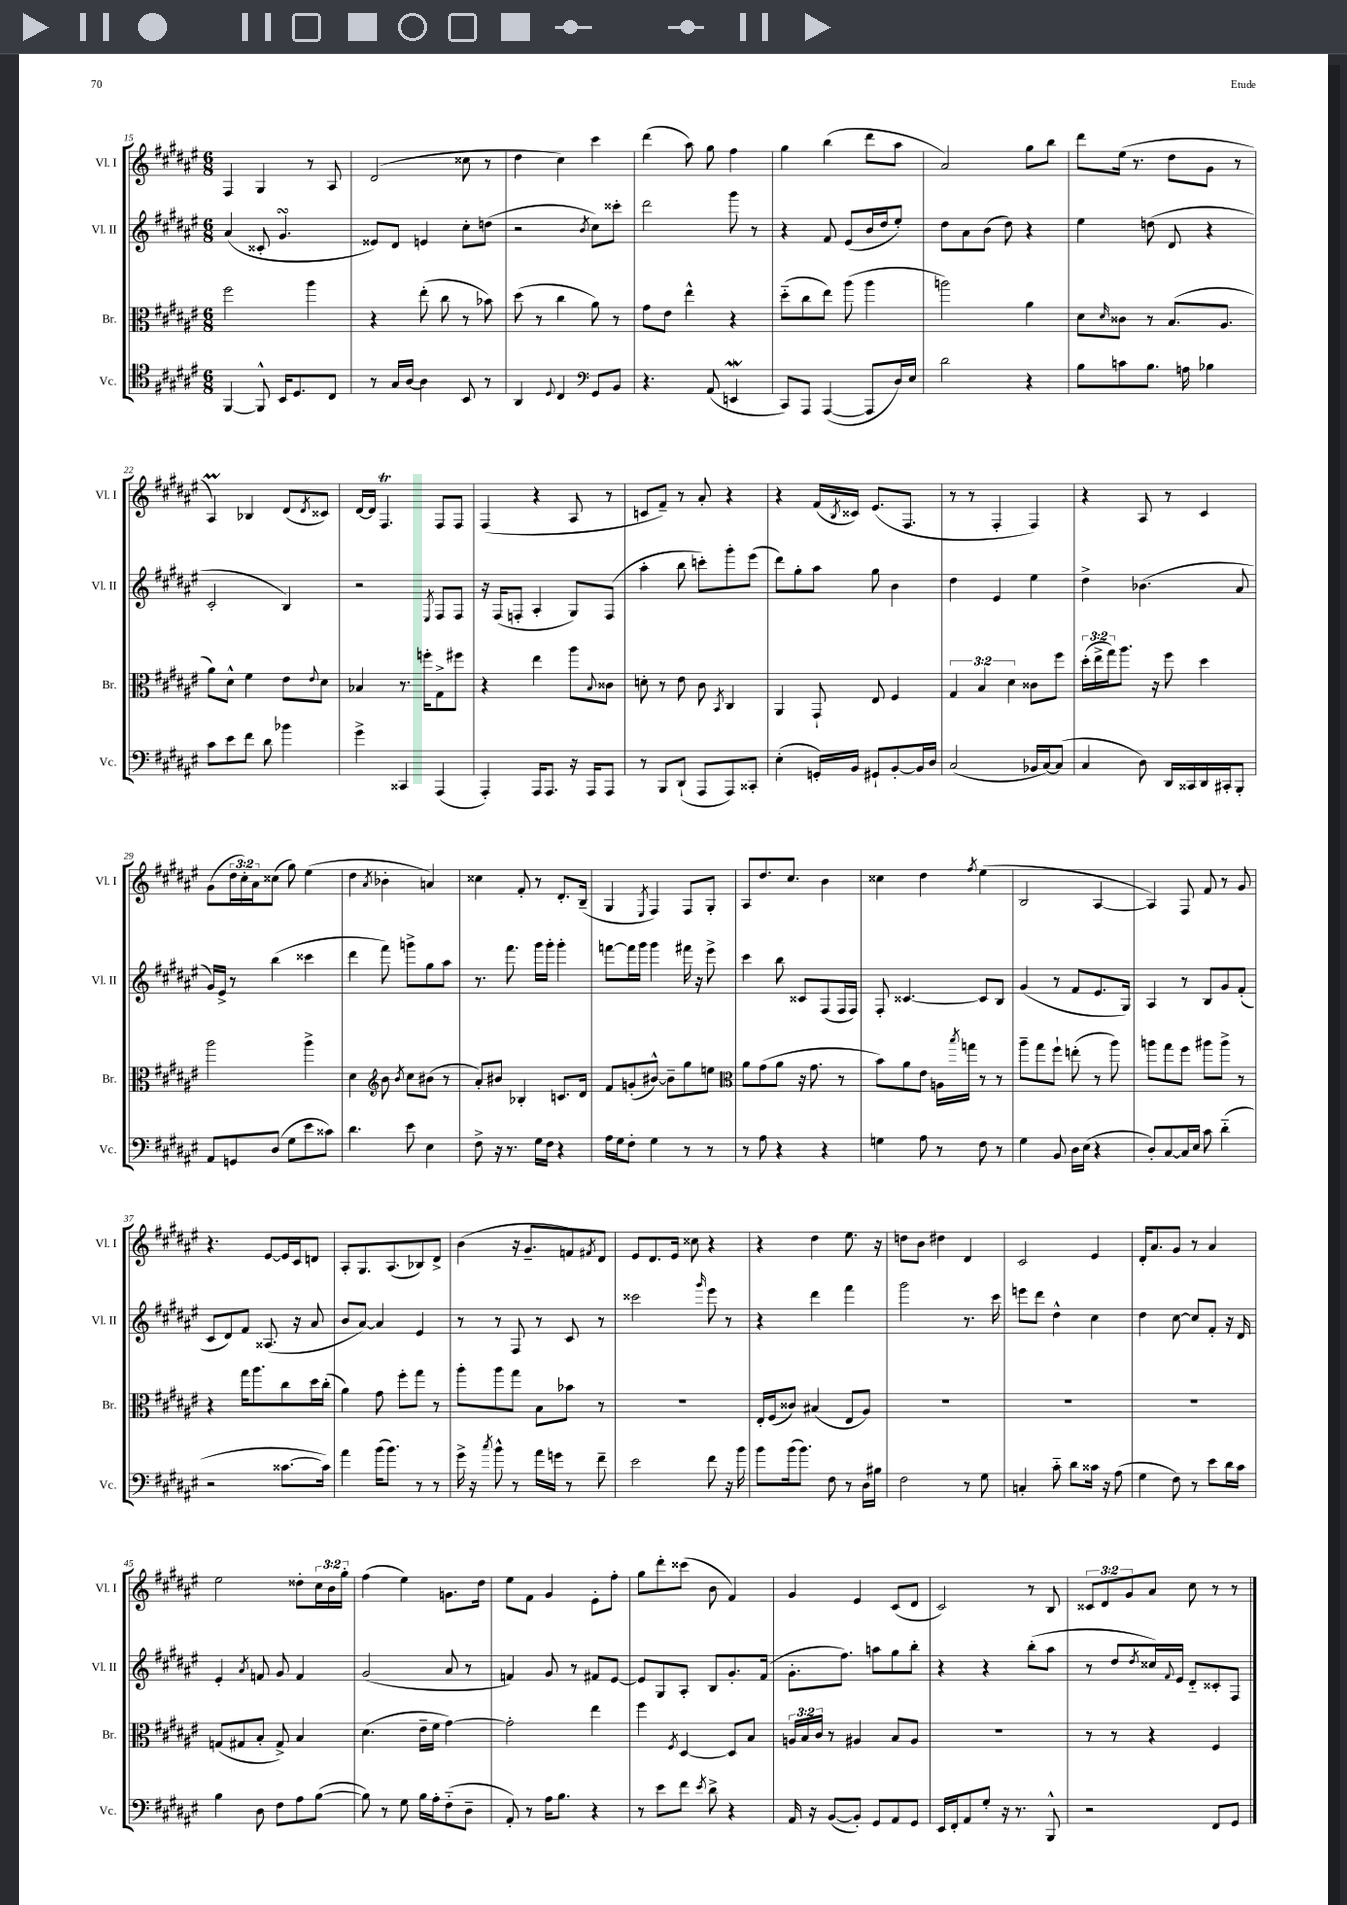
<<
\new StaffGroup <<
\new Staff = "s0" \with { instrumentName = "Vl. I" shortInstrumentName = "Vl. I" } {
    \clef treble \key fis \major \numericTimeSignature \time 6/8 \override Staff.TupletNumber.text = #tuplet-number::calc-fraction-text
    fis4 gis4 r8 ais8 |
    dis'2( cisis''8 r8 |
    dis''4 cis''4) cis'''4 |
    dis'''4( ais''8) gis''8 fis''4 |
    gis''4 b''4( dis'''8 ais''8 |
    ais'2) gis''8 b''8 |
    dis'''8 eis''16( r8. dis''8 gis'8 r8 |
    ais4\prall) bes4 dis'8( \acciaccatura { dis'8 } cisis'8) |
    dis'16~ dis'16 fis4.\trill fis8 fis8 |
    fis4( r4 ais8 r8 |
    c'8 fis'8--) r8 ais'8-. r4 |
    r4 fis'16( \acciaccatura { b8 } cisis'16) eis'8.( fis8. |
    r8 r8 fis4-. fis4) |
    r4 ais8 r8 cis'4 |
    gis'8( \tuplet 3/2 { dis''16 cis''16-.) ais'16 } cisis''8( gis''8) eis''4( |
    dis''4 \acciaccatura { ais'8 } bes'4-. a'4) |
    cisis''4 fis'8-. r8 dis'8.-. b16--( |
    gis4 \acciaccatura { eis8 } fis4) fis8 gis8-. |
    ais8 dis''8. cis''8. b'4 |
    cisis''4 dis''4 \acciaccatura { fis''8 } eis''4( |
    b2 ais4~ |
    ais4) fis8 fis'8 r8 gis'8 |
    r4. eis'8~ eis'16 cis'16 d'8 |
    ais8-. gis8. ais8.( bes8) dis'8-> |
    b'4( r16 gis'8.-- f'8) \acciaccatura { fis'8 } dis'8 |
    eis'8 dis'8. eis'16 cisis''8 r4 |
    r4 dis''4 eis''8. r16 |
    d''8 b'8 dis''4 dis'4 |
    cis'2 eis'4 |
    dis'16-. ais'8. gis'8 r8 ais'4 |
    eis''2 disis''8-. \tuplet 3/2 { cis''16 b'16 gis''16-. } |
    fis''4( eis''4) g'8. dis''16 |
    eis''8 fis'8 gis'4 eis'8-. fis''8-. |
    gis''8 dis'''8-. cisis'''8( b'8 fis'4) |
    gis'4 eis'4 cis'8( dis'8 |
    cis'2) r8 b8 |
    \tuplet 3/2 { cisis'8 dis'8 gis'8 } ais'8 cis''8 r8 r8 \bar "|." |
}
\new Staff = "s1" \with { instrumentName = "Vl. II" shortInstrumentName = "Vl. II" } {
    \clef treble \key fis \major \numericTimeSignature \time 6/8
    ais'4( cisis'8-. gis'4.\turn |
    eisis'8) dis'8 e'4 cis''8-. d''8( |
    r2 \acciaccatura { b'8 } cis''8) cisis'''8-. |
    dis'''2 gis'''8 r8 |
    r4 fis'8 eis'8( b'16 dis''16 eis''8-.) |
    dis''8 ais'8 b'8( dis''8) r4 |
    eis''4 d''8( dis'8 r4 |
    cis'2-. b4) |
    r2 \acciaccatura { eis8 } fis8 fis8 |
    r16 fis16( f8-. ais4-. gis8) f8( |
    ais''4-. b''8 c'''8-.) gis'''8-. eis'''8( |
    dis'''8) gis''8-. ais''8 gis''8 b'4 |
    dis''4 eis'4 eis''4 |
    dis''4-> bes'4.( ais'8 |
    gis'16) eis'16-> r8 b''4( cisis'''4 |
    dis'''4 fis'''8) g'''8-> gis''8 ais''8 |
    r8. fis'''8. gis'''16 gis'''16-. gis'''4-. |
    f'''8~ f'''16 gis'''16 gis'''4 fis'''16 r16 eis'''8-> |
    cis'''4 b''8 cisis'8 fis8( fis16 fis16) |
    fis8-. cisis'4.~ cisis'8 b8 |
    gis'4( r8 fis'8 eis'8. gis16) |
    ais4 r8 b8 gis'8 fis'8-.( |
    cis'8 dis'8) fis'8 aisis8.( r16 ais'8 |
    b'8 ais'8~) ais'4 eis'4 |
    r8 r8 fis8 r8 cis'8 r8 |
    cisis'''2 \grace { gis'''16 } eis'''8 r8 |
    r4 dis'''4 fis'''4 |
    gis'''2 r8. cis'''16 |
    e'''8 dis'''8 dis''4-^ cis''4 |
    dis''4 cis''8~ cis''8 fis'8-. r16 dis'16 |
    eis'4-. \acciaccatura { ais'8 } f'8 gis'8 f'4 |
    gis'2( ais'8 r8 |
    f'4) gis'8 r8 fis'8 eis'8~ |
    eis'8 gis8 ais8-. b8 gis'8.-. fis'16( |
    gis'8.-. fis''8.) a''8 gis''8 b''8-. |
    r4 r4 b''8-.( ais''8 |
    r8 dis''8 \acciaccatura { dis''8 } cisis''16) \appoggiatura { fis'8 } eis'16 dis'8-_ cisis'8-. fis8 \bar "|." |
}
\new Staff = "s2" \with { instrumentName = "Br." shortInstrumentName = "Br." } {
    \clef alto \key fis \major \numericTimeSignature \time 6/8 \override Staff.TupletNumber.text = #tuplet-number::calc-fraction-text
    fis''2 ais''4 |
    r4 eis''8-.( cis''8 r8 bes'8) |
    dis''8( r8 cis''4 ais'8) r8 |
    gis'8 eis'8 eis''4-^ r4 |
    dis''8-_( cis''8 eis''8) ais''8( ais''4 |
    a''2) ais'4 |
    dis'8 \grace { dis'16 } cisis'8 r8 b8.( ais8. |
    ais'8) dis'8-^ fis'4 eis'8 \appoggiatura { eis'8 } dis'8 |
    bes4 r8. f''16-. gis8-> fis''8 |
    r4 eis''4 ais''8 \appoggiatura { b8 } cisis'8 |
    d'8-. r8 eis'8 cis'8 \acciaccatura { b,8 } cis4 |
    ais,4 gis,8-! eis8 fis4 |
    \tuplet 3/2 { gis4 b4 dis'4 } cisis'8 fis''8 |
    \tuplet 3/2 { dis''16-.( eis''16-> gis''16) } ais''8. r16 fis''8 dis''4 |
    ais''2 ais''4-> |
    dis'4 \clef treble b'8 \acciaccatura { b'8 } cis''8 bis'8( r8 |
    ais'8-.) bis'8 bes4-. c'8. dis'16 |
    fis'8 g'8-.( bis'8~-^) bis'8-- gis''8 e''8 |
    \clef alto ais'8 gis'8( ais'8 r16 gis'8. r8 |
    b'8) ais'8 eis'8 a16 \acciaccatura { b''8 } g''16 r8 r8 |
    ais''8-- gis''8 fis''8-! e''8-.( r8 ais''8) |
    a''8 gis''8 fis''8 ais''8 ais''8-> r8 |
    r4 gis''16 ais''8. cis''8 dis''16 cis''16-.( |
    ais'4) gis'8 fis''8-. gis''8 r8 |
    ais''8-. ais''8 gis''8 b8 bes'8 r8 |
    R2. |
    eis16-. fis16( cisis'8) bis4( eis8 ais8) |
    R2. |
    R2. |
    R2. |
    g8( gis8 b8-. gis8->) b4 |
    dis'4.( eis'16-- fis'16 gis'4~) |
    gis'2-. eis''4 |
    fis''4 \acciaccatura { fis8 } dis4~ dis8 b8 |
    \tuplet 3/2 { a16 b16 cis'16 } r8 ais4 b8 ais8 |
    R2. |
    r8 r8 r4 fis4 \bar "|." |
}
\new Staff = "s3" \with { instrumentName = "Vc." shortInstrumentName = "Vc." } {
    \clef tenor \key fis \major \numericTimeSignature \time 6/8
    fis,4~ fis,8-^ b,16 dis8. cis8 |
    r8 gis16 ais16~ ais4 b,8 r8 |
    ais,4 \appoggiatura { dis8 } cis4 \clef bass gis,8 b,8 |
    r4. ais,8( e,4\mordent |
    cis,8) ais,,8 ais,,4~( ais,,8 dis16) eis16 |
    dis'2 r4 |
    b8 c'8 b8. a16 bes4 |
    cis'8 eis'8 fis'8 dis'8 bes'4 |
    gis'4-> cisis,4 ais,,4( |
    ais,,4-.) ais,,16 ais,,8. r16 ais,,16 ais,,8 |
    r8 b,,8 dis,8-!( ais,,8 ais,,8) cisis,8-. |
    eis4-.( g,16-.) b,16 gis,8-! b,8~-. b,16 dis16 |
    cis2( bes,16 cis16~) cis8( |
    cis4 dis8) dis,16 cisis,16 dis,16 cis,16-. b,,8-. |
    ais,8 g,8 dis8( gis8 eis'8 cisis'8) |
    dis'4. eis'8 eis4 |
    fis8-> r16 r8. gis16 fis16 r4 |
    ais16 gis16 fis8-. gis4 r8 r8 |
    r8 ais8 r4 r4 |
    g4 ais8 r8 fis8 r8 |
    gis4 b,8 dis16 eis16( r4 |
    dis8-.) cis8~ cis16 eis16 cis'8 dis'4-_( |
    r2 cisis'8.~ cisis'16) |
    ais'4 b'16( b'8.) r8 r8 |
    gis'16-> r16 \acciaccatura { cis''8 } b'8-^ r8 ais'16 g'16 r8 fis'8-- |
    eis'2 fis'8 r16 b'16 |
    b'8 b'16( b'8.) fis8 r8 dis16 bis16 |
    fis2 r8 gis8 |
    c4-. cis'8-_ dis'8 cisis'16 r16 ais8( |
    gis4 fis8) r8 eis'8 dis'16 cis'16 |
    b4 dis8 fis8 ais8 b8~( |
    b8) r8 gis8 b16 ais16-. fis8-_( dis8-- |
    ais,8-.) r8 ais16 b8. r4 |
    r8 eis'8 fis'8 \acciaccatura { eis'8 } dis'8-> r4 |
    ais,16 r16 b,8~( b,8-.) gis,8 ais,8 gis,8 |
    eis,16 fis,16-. ais,8 gis8-. r16 r8. b,,8-^ |
    r2 fis,8 gis,8 \bar "|." |
}
>>
>>
\layout { \context { \Score currentBarNumber = #15 } }
